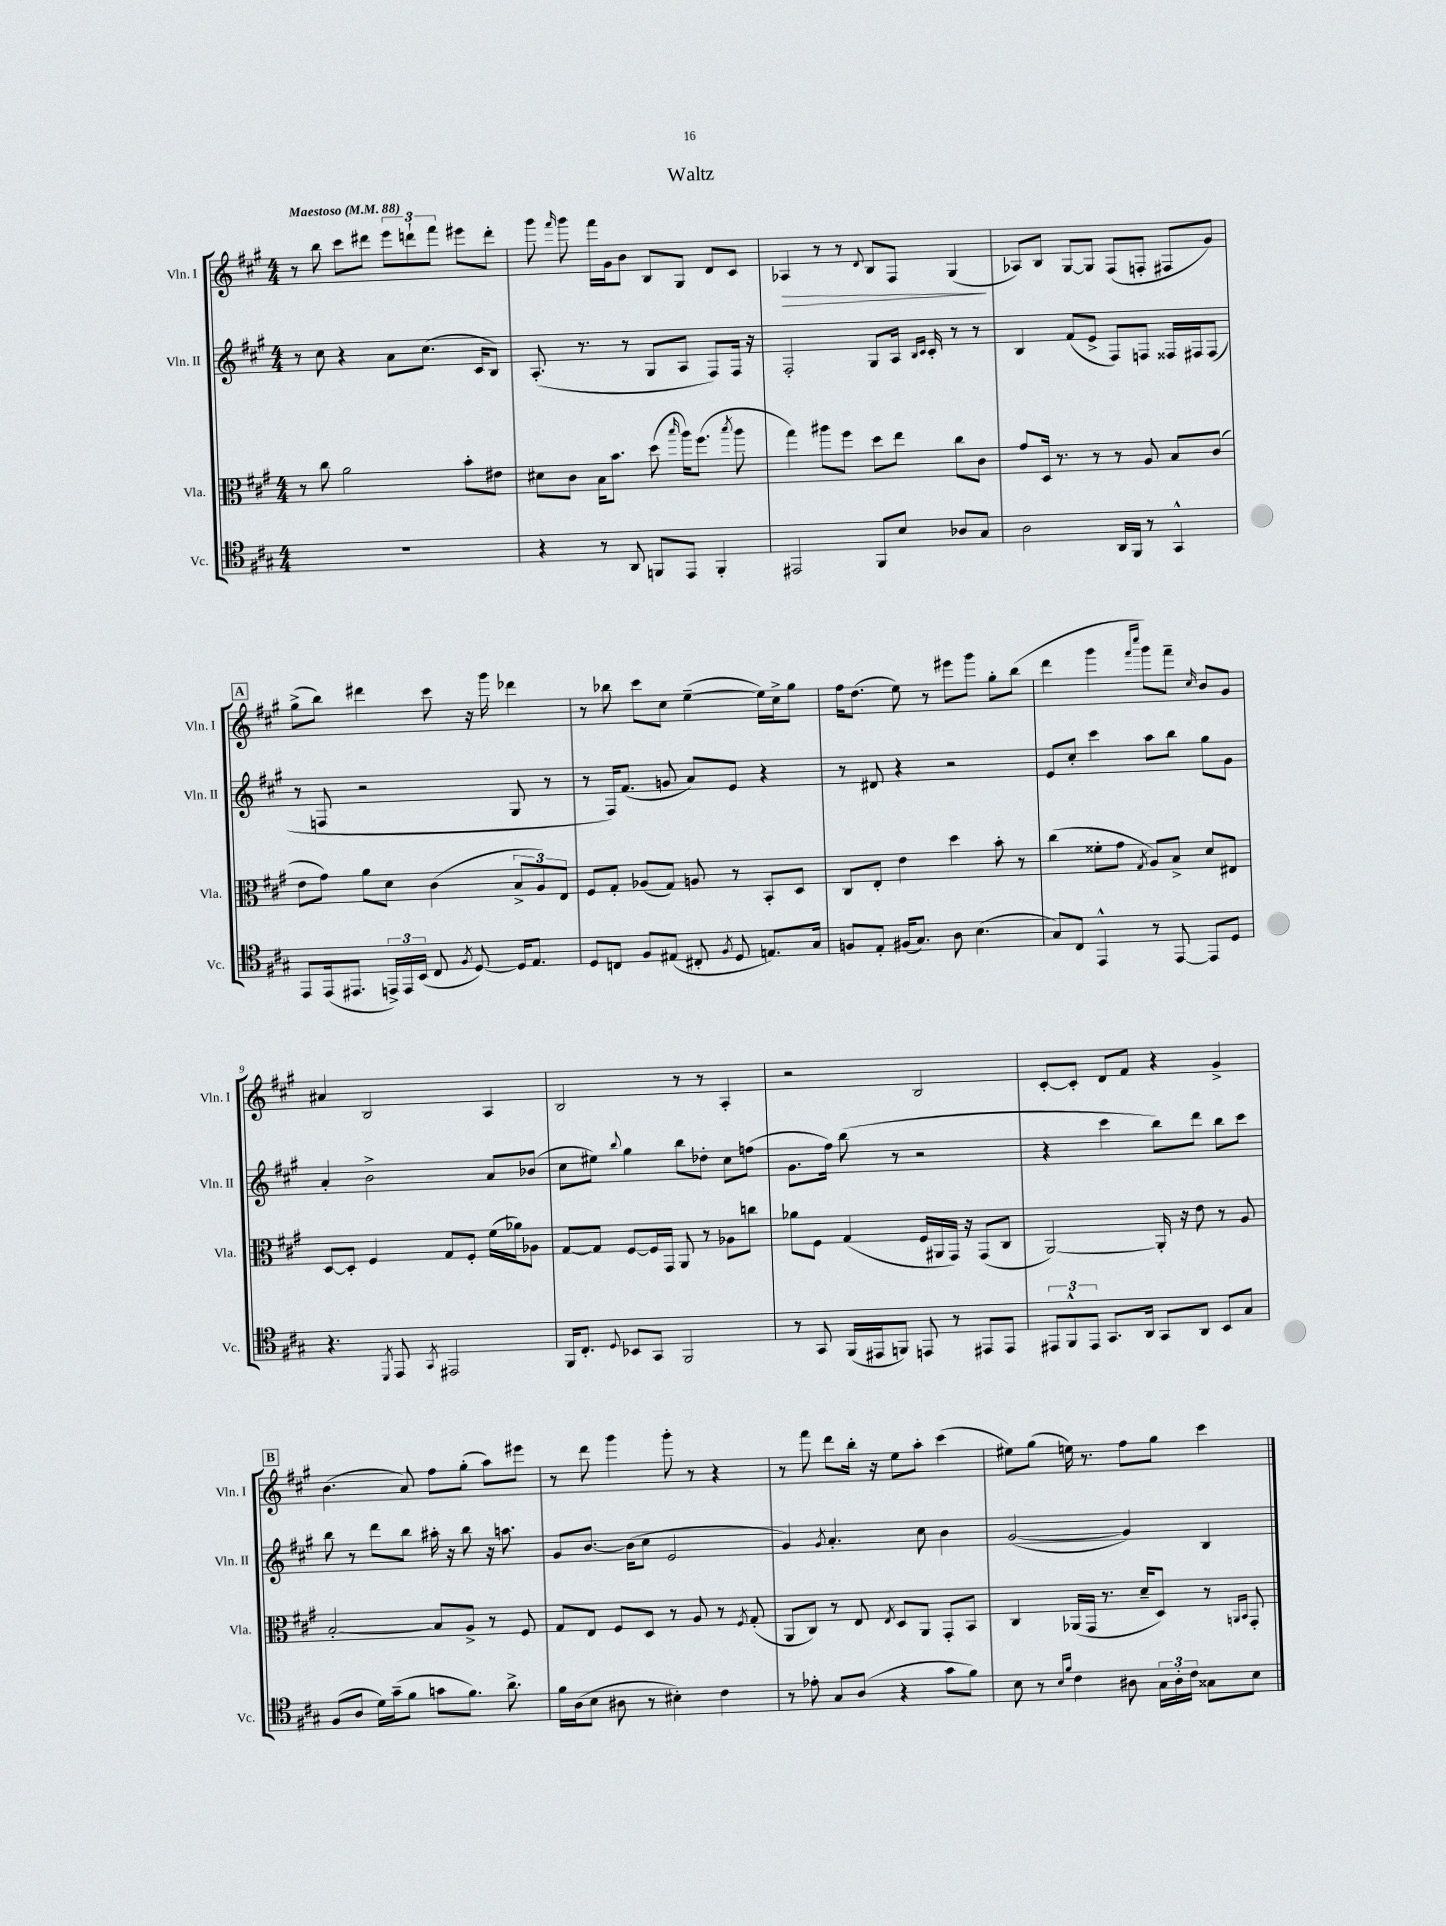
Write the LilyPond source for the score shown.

\header { title = "Waltz" }
<<
\new StaffGroup <<
\new Staff = "s0" \with { instrumentName = "Vln. I" shortInstrumentName = "Vln. I" } {
    \clef treble \key a \major \numericTimeSignature \time 4/4 \tempo "Maestoso" 4 = 88
    \autoBeamOff r8 b''8 cis'''8[ dis'''8] \tuplet 3/2 { e'''8[ d'''8-! fis'''8] } eis'''8[ d'''8]-. |
    gis'''8 \grace { fis'''16 } gis'''8 fis'''16[ gis'16 b'8] b8[ gis8] d'8[ cis'8] |
    aes4\> r8 r8 \appoggiatura { d'8 } b8[ fis8] gis4\!( |
    aes8[) b8] gis8[~ gis8] fis8[( f8]-. fis8[ gis'8]) |
    \mark \markup { \box "A" } gis''8[->( b''8]) dis'''4 cis'''8 r16 gis'''16 des'''4 |
    r8 bes''8 cis'''8[ cis''8] e''4~--( e''16[) cis''16-> gis''8] |
    fis''16[ d''8.]( e''8) r8 eis'''8[ gis'''8] gis''8[-. b''8]( |
    d'''4 gis'''4 \grace { fis'''16[ cis''''16] } gis'''8[) fis'''8]-- \grace { cis''16 } b'8[ gis'8] |
    ais'4 b2 a4 |
    b2 r8 r8 a4-. |
    r2 b2 |
    cis'8[~-. cis'8]-. d'8[ fis'8] r4 gis'4-> |
    \mark \markup { \box "B" } b'4.( a'8) fis''8[ gis''8]-.( a''8[) eis'''8] |
    r8 d'''8 gis'''4 gis'''8-. r8 r4 |
    r8 fis'''8 d'''8[ b''16]-. r16 e''8[ a''8]-. cis'''4( |
    eis''8[) gis''8]( e''16) r8. fis''8[ gis''8] cis'''4 \bar "|." |
}
\new Staff = "s1" \with { instrumentName = "Vln. II" shortInstrumentName = "Vln. II" } {
    \clef treble \key a \major \numericTimeSignature \time 4/4
    \autoBeamOff r8 cis''8 r4 a'8[ cis''8.]( cis'16[ b8]) |
    a8.-.( r8. r8 gis8[ a8] fis8[) fis16] r16 |
    fis2-. gis8[ a16] \grace { b16[ cis'16] } cis'16-. r8 r8 |
    b4 fis'8[( e'8]-> fis8[) f8] fisis16[ fis16 fis8]( |
    \mark \markup { \box "A" } r8 f8 r2 gis8 r8 |
    r8 fis16[) fis'8.]( g'8 a'8[) e'8] r4 |
    r8 dis'8 r4 r2 |
    e'8[ cis''8]-. cis'''4 a''8[ b''8] gis''8[ gis'8] |
    a'4-. b'2-> a'8[ bes'8]( |
    cis''8[ eis''8]) \appoggiatura { b''8 } gis''4 b''8[ des''8]-. cis''8[ f''8]( |
    gis'8.[ fis''16]) b''8( r8 r2 |
    r4 cis'''4 b''8[) d'''8] b''8[ cis'''8] |
    \mark \markup { \box "B" } b''8 r8 d'''8[ b''8] ais''16-. r16 b''8 r16 a''8. |
    gis'8[ b'8.]~ b'16[( cis''8] e'2 |
    gis'4) \acciaccatura { gis'8 } a'4.-. cis''8 b'4 |
    gis'2~( gis'4) b4 \bar "|." |
}
\new Staff = "s2" \with { instrumentName = "Vla." shortInstrumentName = "Vla." } {
    \clef alto \key a \major \numericTimeSignature \time 4/4
    \autoBeamOff r8 cis''8 a'2 b'8[-. eis'8] |
    dis'8[ cis'8] b16[ b'8.] d''8( \grace { b''16 } a''16[) fis''8.]( \acciaccatura { b''8 } a''8 |
    gis''4) ais''8[ fis''8] d''8[ e''8] cis''8[ cis'8] |
    gis'8[ d16] r8. r8 r8 a8 b8[ cis'8]( |
    \mark \markup { \box "A" } e'8[ gis'8]) a'8[ d'8] cis'4( \tuplet 3/2 { b8[-> a8) e8] } |
    fis8[ gis8]-. aes8[( gis8]) a8 r8 b,8[-. d8] |
    cis8[ e8]-. e'4 d''4 b'8-. r8 |
    cis''4( fisis'8[-. gis'8] \acciaccatura { gis8 } a8[) b8]-> d'8[ eis8] |
    d8[~ d8]-. fis4 gis8[ fis8]-. fis'16[( aes'16) aes8] |
    gis8[~ gis8] fis8[~ fis16 gis,16] a,8 r8 aes8[ c''8] |
    aes'8[ fis8] gis4( fis16[ ais,16 gis,16]) r16 gis,8[( cis8] |
    a,2~) a,16-. r16 e'8 r8 a8 |
    \mark \markup { \box "B" } b2~-. b8[ a8]-> r8 fis8 |
    gis8[ e8] fis8[ d8] r8 a8 r8 \acciaccatura { fis8 } gis8-.( |
    a,8[ cis8]) r8 e8 \acciaccatura { e8 } d8[ a,8] gis,8[-. b,8] |
    cis4 aes,16[( gis,16] r8. d'16[-- d8]) r8 \grace { a,16[ b,16] } gis,8-. \bar "|." |
}
\new Staff = "s3" \with { instrumentName = "Vc." shortInstrumentName = "Vc." } {
    \clef tenor \key a \major \numericTimeSignature \time 4/4
    \autoBeamOff R1 |
    r4 r8 a,8 f,8[ e,8] f,4-. |
    eis,2 fis,8[ b8] aes8[ gis8] |
    a2 a,16[ fis,16] r8 gis,4-^ |
    \mark \markup { \box "A" } e,8[ e,16( eis,8.] \tuplet 3/2 { e,16[->) e,16 b,16]( } cis8 \acciaccatura { fis8 } d8~) d16[ e8.] |
    d8[ c8] fis8[ eis8]( cis8-. \acciaccatura { fis8 } d8 e8.[) gis16] |
    f8[ e8]-. fis16[( gis8.]) a8 b4.( |
    gis8[) cis8] e,4-^ r8 e,8~ e,8[ d8] |
    r4. \acciaccatura { d,8 } e,8 \acciaccatura { gis,8 } eis,2 |
    fis,16[ cis8.]-. \appoggiatura { d8 } bes,8[ gis,8] fis,2 |
    r8 gis,8 fis,16[( eis,16 f,8]) e,8 r8 eis,8[ eis,8] |
    \tuplet 3/2 { eis,8[ fis,8-^ eis,8] } gis,8.[ a,16] gis,8[ a,8] b,8[ gis8] |
    \mark \markup { \box "B" } fis8[( a8] d'16[) gis'16--( fis'8] g'8[ fis'8.]) a'8.-> |
    fis'16[ a16( b8] ais8 r8 bis4-.) cis'4 |
    r8 ees'8-. gis8[ a8]( r4 gis'8[ fis'8]) |
    b8 r8 \grace { b16[ fis'16] } cis'4 ais8 \tuplet 3/2 { gis16[ ais16-. cis'16] } gisis8[ b8] \bar "|." |
}
>>
>>
